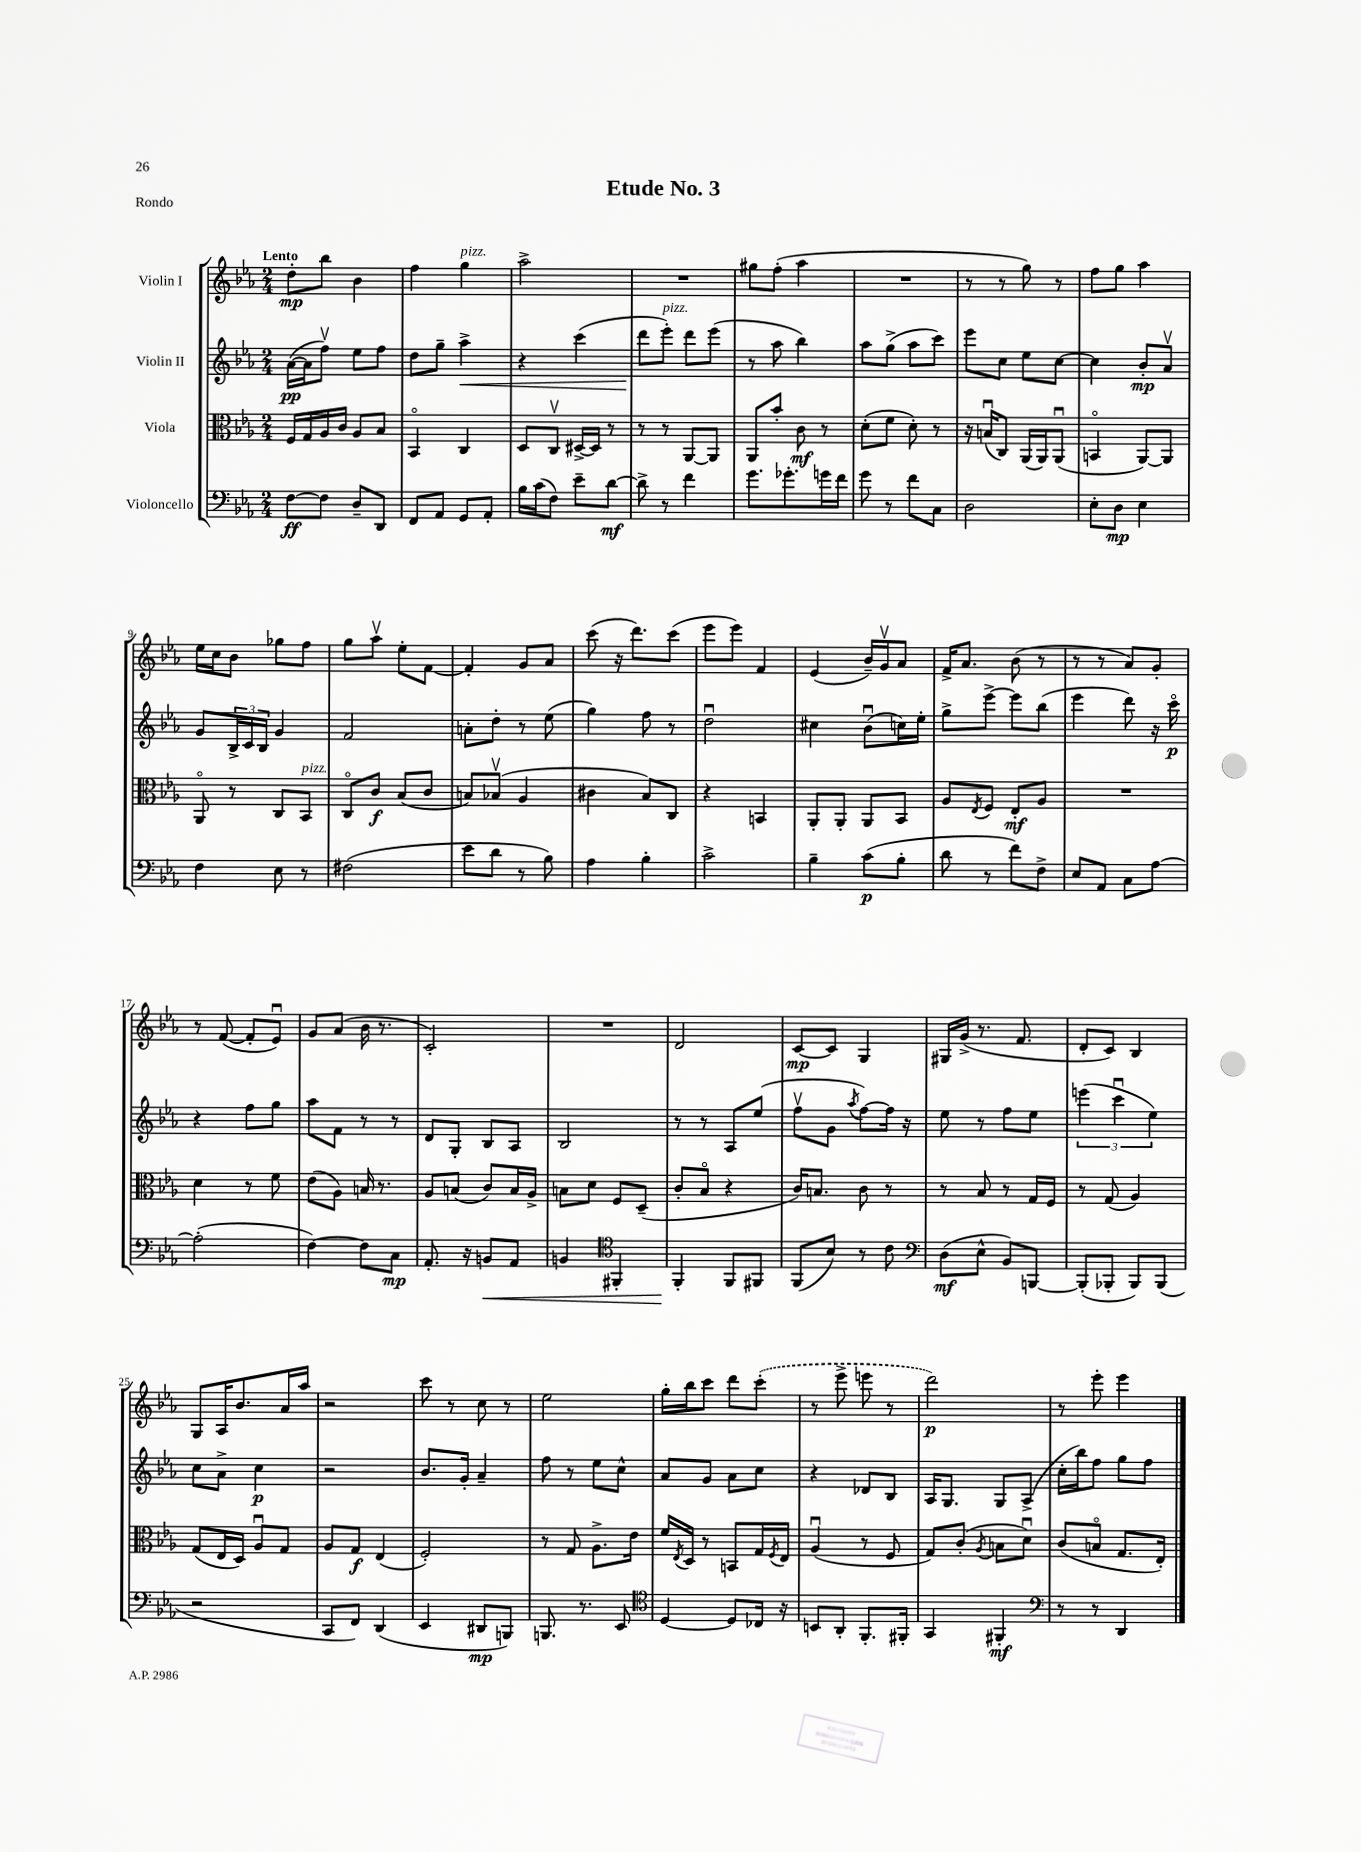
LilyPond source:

\header { title = "Etude No. 3" piece = "Rondo" }
<<
\new StaffGroup <<
\new Staff = "s0" \with { instrumentName = "Violin I" } {
    \clef treble \key ees \major \numericTimeSignature \time 2/4 \tempo "Lento"
    d''8-.\mp bes''8 bes'4 |
    f''4 g''4^\markup { \italic "pizz." } |
    aes''2-> |
    R2 |
    gis''8 f''8-.( aes''4 |
    R2 |
    r8 r8 g''8) r8 |
    f''8 g''8 aes''4 |
    ees''16 c''16 bes'8 ges''8 f''8 |
    g''8 aes''8\upbow ees''8-. f'8~ |
    f'4-. g'8 aes'8 |
    c'''8( r16 d'''8.) c'''8( |
    ees'''8 ees'''8) f'4 |
    ees'4( bes'16--) g'16\upbow aes'8 |
    f'16-> aes'8. bes'8( r8 |
    r8 r8 aes'8) g'8-. |
    r8 f'8~( f'8-. ees'8\downbow) |
    g'8 aes'8( bes'16 r8. |
    c'2-.) |
    R2 |
    d'2 |
    c'8~\mp c'8 g4 |
    gis16 g'16->( r8. f'8. |
    d'8-. c'8) bes4 |
    g8 aes16 bes'8. aes'16 aes''16 |
    r2 |
    c'''8 r8 c''8 r8 |
    ees''2 |
    g''16-. bes''16 c'''8 d'''8 \once \slurDashed c'''8-.( |
    r8 ees'''8-> e'''8 r8 |
    d'''2\p) |
    r8 ees'''8-. ees'''4 \bar "|." |
}
\new Staff = "s1" \with { instrumentName = "Violin II" } {
    \clef treble \key ees \major \numericTimeSignature \time 2/4
    aes'16~\pp( aes'16 f''8\upbow) ees''8 f''8 |
    d''8 g''8-- aes''4->\< |
    r4 c'''4( |
    d'''8\! ees'''8-.^\markup { \italic "pizz." }) d'''8 ees'''8( |
    r8 aes''8 bes''4) |
    aes''8 g''8->( aes''8 c'''8) |
    ees'''8 c''8 ees''8 c''8~ |
    c''4 bes'8-.\mp aes'8\upbow |
    g'8 \tuplet 3/2 { bes16-> c'16 bes16 } g'4 |
    f'2 |
    a'8-. d''8-. r8 ees''8( |
    g''4) f''8 r8 |
    d''2\downbow |
    cis''4 bes'8\downbow( c''16) ees''16-. |
    g''8-> ees'''8~-> ees'''8 bes''8( |
    ees'''4 d'''8) r16 c'''16\flageolet\p |
    r4 f''8 g''8 |
    aes''8 f'8 r8 r8 |
    d'8 g8-. bes8 aes8 |
    bes2 |
    r8 r8 aes8 ees''8( |
    f''8\upbow g'8 \acciaccatura { aes''8 } f''8~) f''16 r16 |
    ees''8 r8 f''8 ees''8 |
    \tuplet 3/2 { e'''4( c'''4\downbow ees''4) } |
    c''8 aes'8-> c''4\p |
    r2 |
    bes'8. g'16-. aes'4-- |
    f''8 r8 ees''8 c''8-^ |
    aes'8 g'8 aes'8 c''8 |
    r4 des'8 bes8 |
    aes16 g8. g8 aes8->( |
    c''16-. bes''16) f''8 g''8 f''8 \bar "|." |
}
\new Staff = "s2" \with { instrumentName = "Viola" } {
    \clef alto \key ees \major \numericTimeSignature \time 2/4
    f16 g16 aes16 c'16 aes8 bes8 |
    bes,4\flageolet c4 |
    d8 c8\upbow dis16~-> dis16 r8 |
    r8 r8 aes,8~ aes,8 |
    aes,8 bes'8-. c'8\mf r8 |
    d'8-.( f'8 d'8-.) r8 |
    r16 b16\downbow( c8) aes,16( aes,16) aes,8\downbow( |
    b,4\flageolet aes,8~) aes,8 |
    aes,8\flageolet r8 c8 bes,8^\markup { \italic "pizz." } |
    c8\flageolet c'8\f bes8( c'8 |
    b8) bes8\upbow( aes4 |
    cis'4 bes8) c8 |
    r4 b,4 |
    aes,8-. aes,8-. aes,8 bes,8 |
    aes8 \acciaccatura { ees8 } f8 ees8-.\mf aes8 |
    R2 |
    d'4 r8 f'8 |
    ees'8( aes8) b16 r8. |
    aes8 b8( c'8) b16 aes16-> |
    b8 d'8 f8 d8--( |
    c'8-. bes8\flageolet r4 |
    c'16) b8. c'8 r8 |
    r8 bes8 r8 g16 f16 |
    r8 g8( aes4) |
    g8( ees16 d16) aes8\downbow g8 |
    aes8 g8\f ees4( |
    f2-.) |
    r8 g8 aes8.-> ees'16 |
    f'16 \acciaccatura { ees8 } d16 r8 b,8 g16 \acciaccatura { f8 } ees16 |
    aes4\downbow( r8 f8 |
    g8) c'8-.( \acciaccatura { aes8 } b8 d'8\downbow) |
    c'8( b8\flageolet g8. ees16-.) \bar "|." |
}
\new Staff = "s3" \with { instrumentName = "Violoncello" } {
    \clef bass \key ees \major \numericTimeSignature \time 2/4
    f8~\ff f8 d8-- d,8 |
    f,8 aes,8 g,8 aes,8-. |
    bes16 c'16( f8) ees'8-- d'8~\mf |
    d'8-> r8 f'4 |
    g'8. ges'8.-. g'16 f'16 |
    g'8 r8 f'8 c8 |
    d2 |
    ees8-. d8\mp ees4 |
    f4 ees8 r8 |
    fis2( |
    ees'8 d'8 r8 bes8) |
    aes4 bes4-. |
    c'2-> |
    bes4-- c'8\p( bes8-. |
    d'8 r8 f'8) f8-> |
    ees8 aes,8 c8 aes8~ |
    aes2-.( |
    f4~) f8 c8\mp |
    aes,8.-. r16 b,8\< aes,8 |
    b,4 \clef tenor fis,4-. |
    f,4-.\! f,8 fis,8 |
    f,8( bes8) r8 c'8 |
    \clef bass d8\mf( ees8-^ bes,8) b,,8~ |
    b,,8-.( bes,,8-. bes,,8) bes,,8( |
    r2 |
    c,8 f,8) d,4( |
    ees,4 dis,8\mp b,,8) |
    b,,8. r8. ees,8 |
    \clef tenor d4~ d8 ces16 r16 |
    b,8 aes,8-. f,8.-. fis,16-. |
    g,4 fis,4-.\mf |
    \clef bass r8 r8 d,4 \bar "|." |
}
>>
>>
